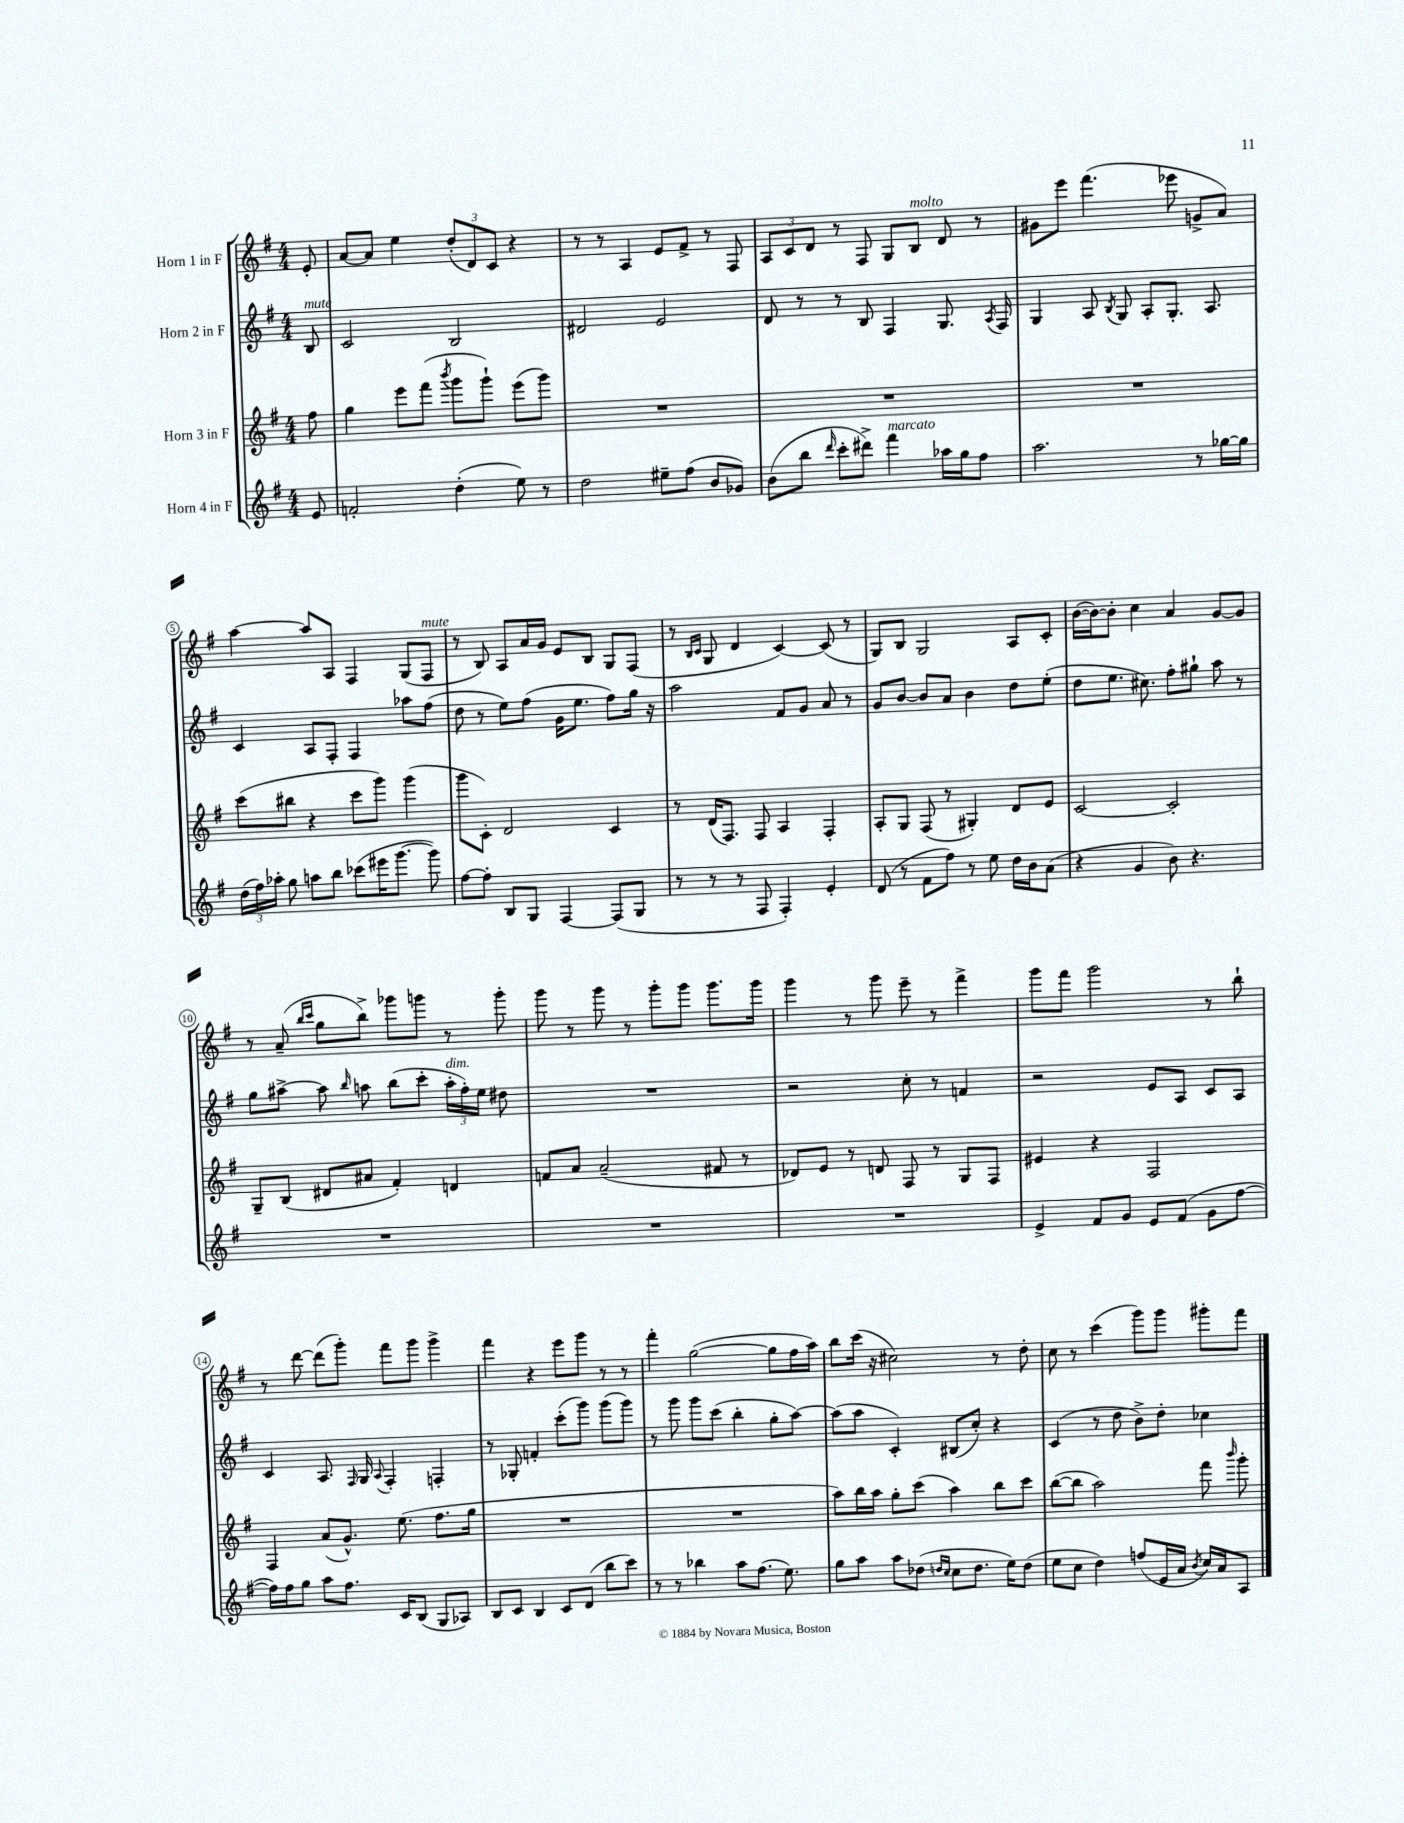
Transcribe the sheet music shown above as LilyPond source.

<<
\new StaffGroup <<
\new Staff = "s0" \with { instrumentName = "Horn 1 in F" } {
    \clef treble \key g \major \numericTimeSignature \time 4/4 \partial 8
    \autoBeamOff e'8-. |
    a'8[~ a'8] e''4 \tuplet 3/2 { d''8[-.( d'8) c'8] } r4 |
    r8 r8 a4 e'8[ fis'8]-> r8 fis8 |
    \tuplet 3/2 { a8[ c'8 d'8] } r8 fis8 g8[ b8]^\markup { \italic "molto" } d'8 r8 |
    gis'8[ e'''8] fis'''4.( ees'''8 g'8[-> a'8]) |
    a''4~ a''8[ a8] fis4 g8[( fis8]^\markup { \italic "mute" } |
    r8 b8) a8[ a'16 g'16] e'8[ b8] g8[ fis8]( |
    r8 \grace { b16[ c'16] } g8 d'4 c'4~) c'8( r8 |
    g8[) b8] g2 a8[ c'8]-. |
    b'16[~( b'16~) b'8]-. c''4 a'4 g'8[~ g'8] |
    r8 a'8--( \grace { b''16[ c'''16] } g''8[ b''8]->) ges'''8[ g'''8] r8 g'''8-. |
    g'''8 r8 g'''8 r8 g'''8[-. g'''8] g'''8.[ g'''16] |
    g'''4 r8 g'''8 e'''8-- r8 fis'''4-> |
    g'''8[ fis'''8] g'''2 r8 b''8-! |
    r8 d'''8~ d'''8[( g'''8]-.) fis'''8[ g'''8] g'''4-> |
    fis'''4 r4 e'''8[ g'''8] r8 r8 |
    fis'''4-. g''2~( g''8[ fis''16 a''16]) |
    b''8[ c'''16]( r16 cis''2) r8 d''8-. |
    c''8 r8 c'''4( g'''8[) g'''8] gis'''8[-. fis'''8] \bar "|." |
}
\new Staff = "s1" \with { instrumentName = "Horn 2 in F" } {
    \clef treble \key g \major \numericTimeSignature \time 4/4 \partial 8
    \autoBeamOff b8^\markup { \italic "mute" } |
    c'2 b2 |
    dis'2 e'2 |
    d'8 r8 r8 b8 fis4 g8. \acciaccatura { a8 } fis16 |
    g4 a8 \acciaccatura { b8 } g8 a8[-. g8.]-. a8. |
    c'4 a8[ fis8]-. fis4 aes''8[ fis''8]( |
    d''8 r8 e''8[) fis''8]( g'16[ e''8.] fis''8[) g''16] r16 |
    a''2 fis'8[ g'8] a'8 r8 |
    g'8[ b'8]~ b'8[ a'8] b'4 d''8[ e''8]-.( |
    d''8[ e''8.] cis''8.) fis''8[-. gis''8]-! a''8 r8 |
    g''8[ ais''8]~-> ais''8 \grace { b''16 } a''8 b''8[( c'''8]-. \tuplet 3/2 { a''16[-.^\markup { \italic "dim." } fis''16-.) e''16] } dis''8 |
    R1 |
    r2 c''8-. r8 f'4 |
    r2 e'8[ a8] c'8[ a8] |
    c'4 a8. \grace { fis16 } g16 \appoggiatura { a8 } fis4-. f4-. |
    r8 ges8-. f'4-. c'''8[-.( g'''8]) g'''8[( g'''8]) |
    r8 g'''8 g'''8[ c'''8]( b''4-. g''8[-. a''8]~) |
    a''8[( a''8] c'4-.) bis8[( c''8]-.) r4 |
    c'4( r8 d''8 b'8[->) d''8]-. ces''4 \bar "|." |
}
\new Staff = "s2" \with { instrumentName = "Horn 3 in F" } {
    \clef treble \key g \major \numericTimeSignature \time 4/4 \partial 8
    \autoBeamOff fis''8 |
    g''4 e'''8[ fis'''8]( \acciaccatura { b'''8 } g'''8[ g'''8]-!) e'''8[( g'''8]) |
    R1 |
    R1 |
    R1 |
    c'''8[( bis''8] r4 c'''8[ g'''8]) g'''4( |
    g'''8[ c'8]-.) d'2 c'4 |
    r8 d'16[( fis8.]) fis8 a4 fis4-. |
    a8[-. g8] fis8( r8 gis4-.) d'8[ e'8] |
    c'2~ c'2-. |
    g8[-- b8]( dis'8[ ais'8] fis'4-.) d'4 |
    f'8[ a'8] a'2--( fis'8 r8 |
    des'8[) e'8] r8 d'8 fis8 r8 g8[ fis8] |
    eis'4 r4 fis2 |
    fis4 a'8[( g'8.]-^) e''8.( fis''8.[ g''16] |
    R1 |
    R1 |
    a''8[) b''16 a''16] g''8[-. c'''8]( a''4) b''8[ c'''8] |
    b''8[~( b''8] a''2) fis'''8 \grace { b'''16 } g'''8-. \bar "|." |
}
\new Staff = "s3" \with { instrumentName = "Horn 4 in F" } {
    \clef treble \key g \major \numericTimeSignature \time 4/4 \partial 8
    \autoBeamOff e'8 |
    f'2-. d''4-.( e''8) r8 |
    d''2 eis''8[-- fis''8]( b'8[ ges'8]) |
    b'8[( b''8] \grace { d'''16 } c'''8[-. dis'''8]->) fis'''4^\markup { \italic "marcato" } aes''16[ g''16 fis''8] |
    a''2. r8 ges''16[~ ges''16] |
    \tuplet 3/2 { d''16[( fis''16) aes''16]-. } g''8 a''8[ b''8] ces'''8[( eis'''16 g'''8.]~ g'''8) |
    fis''8[~ fis''8]-. b8[ g8] fis4~ fis8[( g8] |
    r8 r8 r8 fis8 fis4-.) e'4-. |
    d'8( r8 fis'8[ fis''8]) r8 e''8 d''16[ b'16 a'8]( |
    r4 g'4 b'8) r4. |
    R1 |
    R1 |
    R1 |
    e'4-> fis'8[ g'8] e'8[ fis'8]( g'8[ fis''8]~ |
    fis''16[) fis''16 g''8] a''8[ fis''8.] c'16[ b8]( g8[ aes8]) |
    b8[ c'8] b4 c'8[ d'8]( b''8[ c'''8]) |
    r8 r8 bes''4 a''8[ fis''8.]( e''8.) |
    g''8[ a''8] a''8[ des''8]( \grace { d''16[ c''16] } c''8[ d''8.] e''16[) d''8]( |
    e''8[ c''8] d''4) f''8[( e'16 a'16] \acciaccatura { b'8 } c''16[) a'16 a8] \bar "|." |
}
>>
>>
\layout { \context { \Score \override BarNumber.stencil = #(make-stencil-circler 0.1 0.3 ly:text-interface::print) } }
